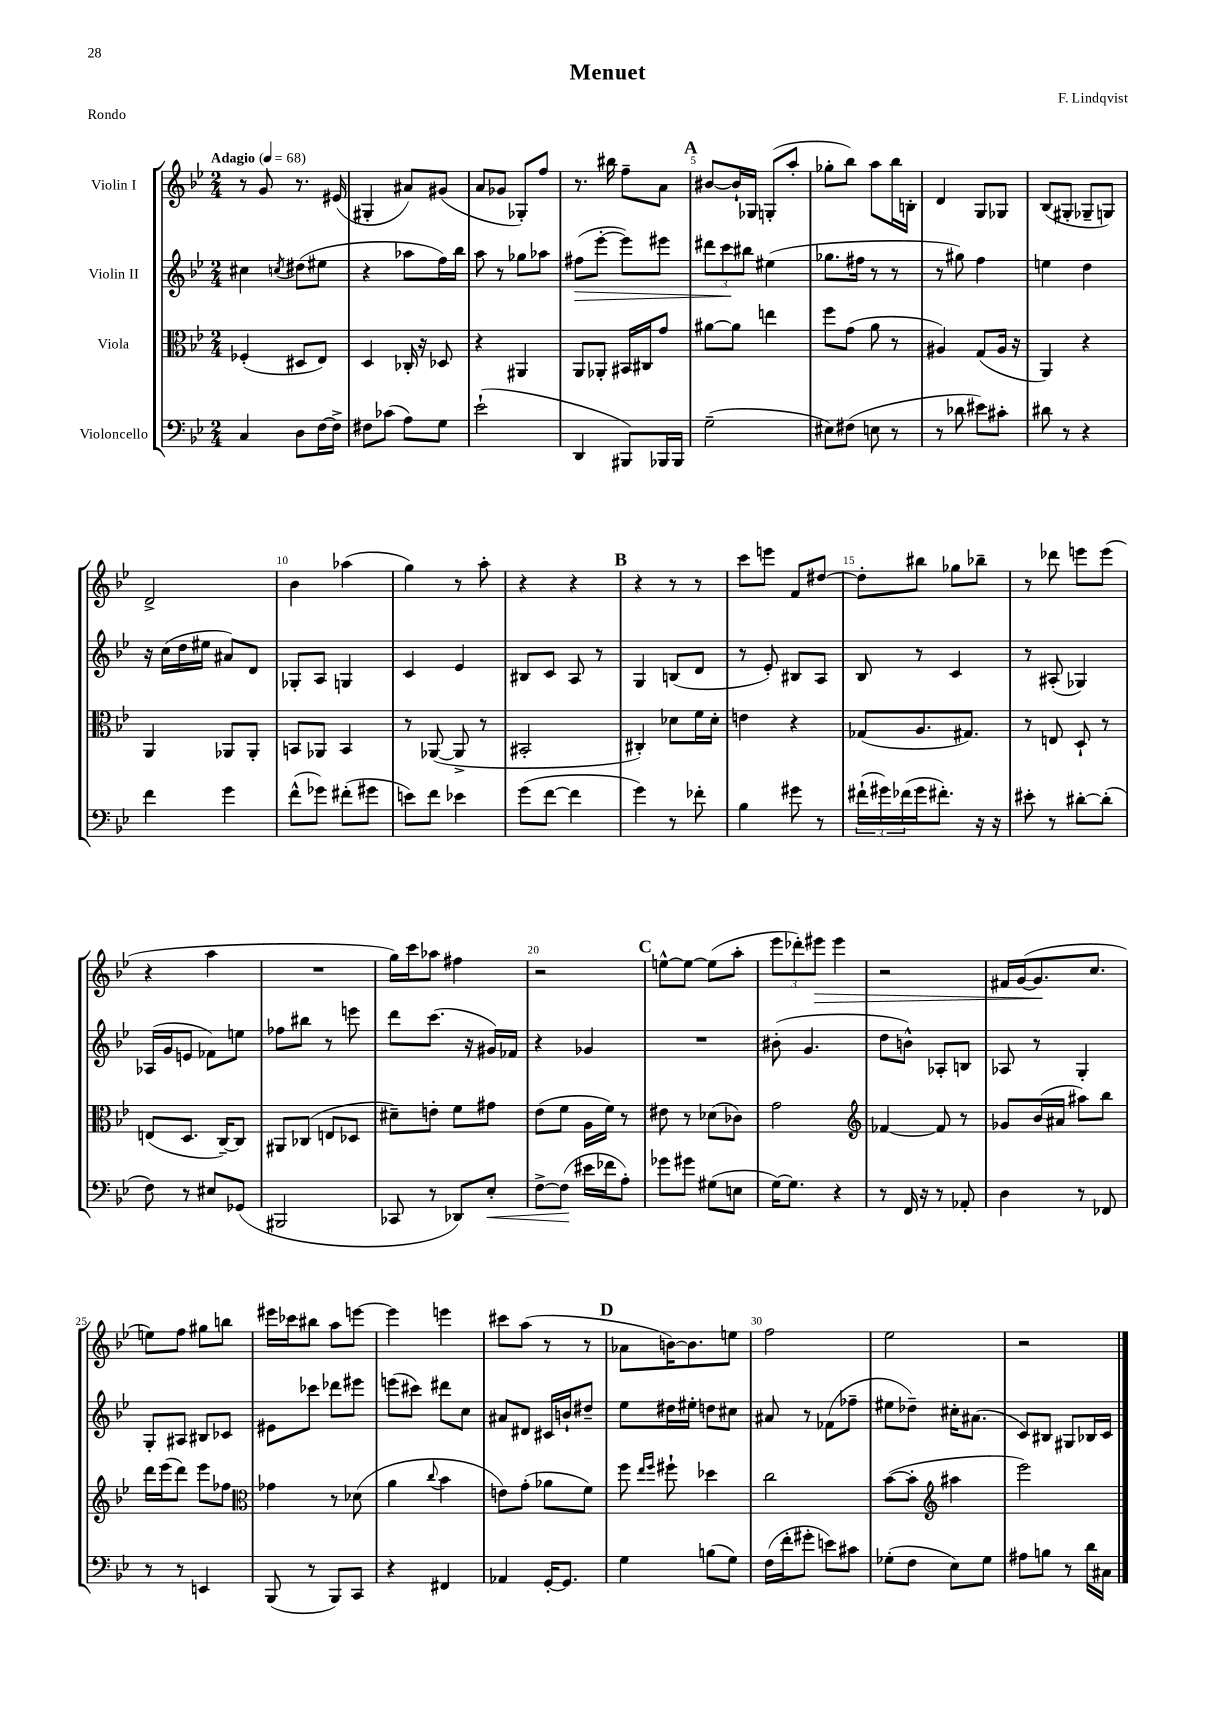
\header { title = "Menuet" composer = "F. Lindqvist" piece = "Rondo" }
<<
\new StaffGroup <<
\new Staff = "s0" \with { instrumentName = "Violin I" } {
    \clef treble \key bes \major \numericTimeSignature \time 2/4 \tempo "Adagio" 4 = 68
    r8 g'8 r8. eis'16( |
    gis4-. ais'8) gis'8( |
    a'8 ges'8 ges8-.) f''8 |
    r8. bis''16 f''8-- a'8 |
    \mark \markup { \bold "A" } bis'8~ bis'16-! ges16 g8-.( a''8-. |
    ges''8-. bes''8) a''8 bes''16 b16-. |
    d'4 g8 ges8 |
    bes8( gis8-. ges8-- g8) |
    d'2-> |
    bes'4 aes''4( |
    g''4) r8 a''8-. |
    r4 r4 |
    \mark \markup { \bold "B" } r4 r8 r8 |
    c'''8 e'''8 f'8 dis''8~ |
    dis''8-. bis''8 ges''8 bes''8-- |
    r8 des'''8 e'''8 e'''8( |
    r4 a''4 |
    R2 |
    g''16) c'''16 aes''8 fis''4 |
    r2 |
    \mark \markup { \bold "C" } e''8~-^ e''8~ e''8( a''8-. |
    \tuplet 3/2 { ees'''8 des'''8-.) eis'''8\> } eis'''4 |
    r2 |
    fis'16 g'16~( g'8.\! c''8. |
    e''8) f''8 gis''8 b''8 |
    eis'''16 ces'''16 bis''8 a''8 e'''8~ |
    e'''4 e'''4 |
    cis'''8 a''8( r8 r8 |
    \mark \markup { \bold "D" } aes'8 b'16~) b'8. e''8 |
    f''2 |
    ees''2 |
    r2 \bar "|." |
}
\new Staff = "s1" \with { instrumentName = "Violin II" } {
    \clef treble \key bes \major \numericTimeSignature \time 2/4
    cis''4 \acciaccatura { c''8 } dis''8( eis''8 |
    r4 aes''8 f''16) bes''16 |
    a''8 r8 ges''8 aes''8 |
    fis''8\>( ees'''8~-. ees'''8) eis'''8 |
    \mark \markup { \bold "A" } \tuplet 3/2 { dis'''8 c'''8\! bis''8 } eis''4( |
    ges''8. fis''16 r8 r8 |
    r8 gis''8) f''4 |
    e''4 d''4 |
    r16 c''16( d''16 eis''16 ais'8) d'8 |
    ges8-. a8 g4 |
    c'4 ees'4 |
    bis8 c'8 a8 r8 |
    \mark \markup { \bold "B" } g4 b8( d'8 |
    r8 ees'8-.) bis8 a8 |
    bes8 r8 c'4 |
    r8 ais8-.( ges4) |
    aes16( g'16 e'8 fes'8) e''8 |
    fes''8 bis''8 r8 e'''8 |
    d'''8 c'''8.( r16 gis'16) fes'16 |
    r4 ges'4 |
    \mark \markup { \bold "C" } R2 |
    bis'8-.( g'4. |
    d''8 b'8-^) aes8-. b8 |
    aes8 r8 g4-. |
    g8-. ais8 bis8 ces'8 |
    eis'8 ces'''8 des'''8 eis'''8 |
    e'''8( cis'''8) dis'''8 c''8 |
    ais'8 dis'8 cis'16 b'16-! dis''8-- |
    \mark \markup { \bold "D" } ees''8 dis''16 eis''16-. d''8 cis''8 |
    ais'8 r8 fes'8( fes''8-- |
    eis''8 des''8--) cis''16-. ais'8.( |
    c'8) bis8 gis8 bes16 c'16 \bar "|." |
}
\new Staff = "s2" \with { instrumentName = "Viola" } {
    \clef alto \key bes \major \numericTimeSignature \time 2/4
    fes4-.( dis8 ees8) |
    d4 ces16-. r16 des8 |
    r4 ais,4 |
    a,8 aes,8-. bis,16 cis16 g'8 |
    \mark \markup { \bold "A" } ais'8~ ais'8 e''4 |
    f''8 g'8( a'8 r8 |
    ais4) g8( ais16 r16 |
    a,4) r4 |
    a,4 aes,8 aes,8-. |
    b,8 aes,8 b,4 |
    r8 aes,8~( aes,8-> r8 |
    bis,2-. |
    \mark \markup { \bold "B" } cis4-.) des'8 f'16 des'16-. |
    e'4 r4 |
    ges8( a8. gis8.) |
    r8 e8 d8-! r8 |
    e8( d8. c16~--) c8 |
    ais,8 ces8( e8 des8 |
    dis'8--) e'8-. f'8 gis'8 |
    ees'8( f'8 a16 f'16) r8 |
    \mark \markup { \bold "C" } eis'8 r8 des'8( ces'8) |
    g'2 |
    \clef treble fes'4~ fes'8 r8 |
    ges'8 bes'16( ais'16 ais''8) bes''8 |
    d'''16 ees'''16( d'''8) ees'''8 fes''8 |
    \clef alto ges'4 r8 des'8( |
    a'4 \appoggiatura { c''8 } bes'4 |
    e'8) g'8-.( aes'8 f'8) |
    \mark \markup { \bold "D" } f''8 \grace { ees''16 f''16 } fis''8-! des''4 |
    c''2 |
    bes'8~( bes'8-. \clef treble ais''4 |
    ees'''2) \bar "|." |
}
\new Staff = "s3" \with { instrumentName = "Violoncello" } {
    \clef bass \key bes \major \numericTimeSignature \time 2/4
    c4 d8 f16~ f16-> |
    fis8 ces'8( a8) g8 |
    ees'2-!( |
    d,4 bis,,8) bes,,16 bes,,16 |
    \mark \markup { \bold "A" } g2--( |
    eis8) fis8( e8 r8 |
    r8 des'8 eis'8) cis'8-. |
    dis'8 r8 r4 |
    f'4 g'4 |
    f'8-^( ges'8) fis'8-.( gis'8 |
    e'8) f'8 ees'4 |
    g'8( f'8~ f'4 |
    \mark \markup { \bold "B" } g'4) r8 fes'8-. |
    bes4 gis'8 r8 |
    \tuplet 3/2 { fis'16-!( gis'16) fes'16( } gis'16 fis'8.-.) r16 r16 |
    eis'8-. r8 dis'8~-. dis'8-.( |
    f8) r8 eis8 ges,8( |
    bis,,2 |
    ces,8 r8 des,8) ees8-.\< |
    f8~-> f8\!( eis'16 fes'16 a8-.) |
    \mark \markup { \bold "C" } ges'8 gis'8 gis8( e8 |
    g16~) g8. r4 |
    r8 f,16 r16 r8 aes,8-. |
    d4 r8 fes,8 |
    r8 r8 e,4 |
    bes,,8( r8 bes,,8) c,8 |
    r4 fis,4 |
    aes,4 g,16~-. g,8. |
    \mark \markup { \bold "D" } g4 b8( g8) |
    f16( f'16-. gis'8-. e'8) cis'8 |
    ges8-.( f8 ees8) ges8 |
    ais8 b8 r8 d'16 cis16 \bar "|." |
}
>>
>>
\layout { \context { \Score \override BarNumber.break-visibility = ##(#f #t #t) barNumberVisibility = #(every-nth-bar-number-visible 5) } }
